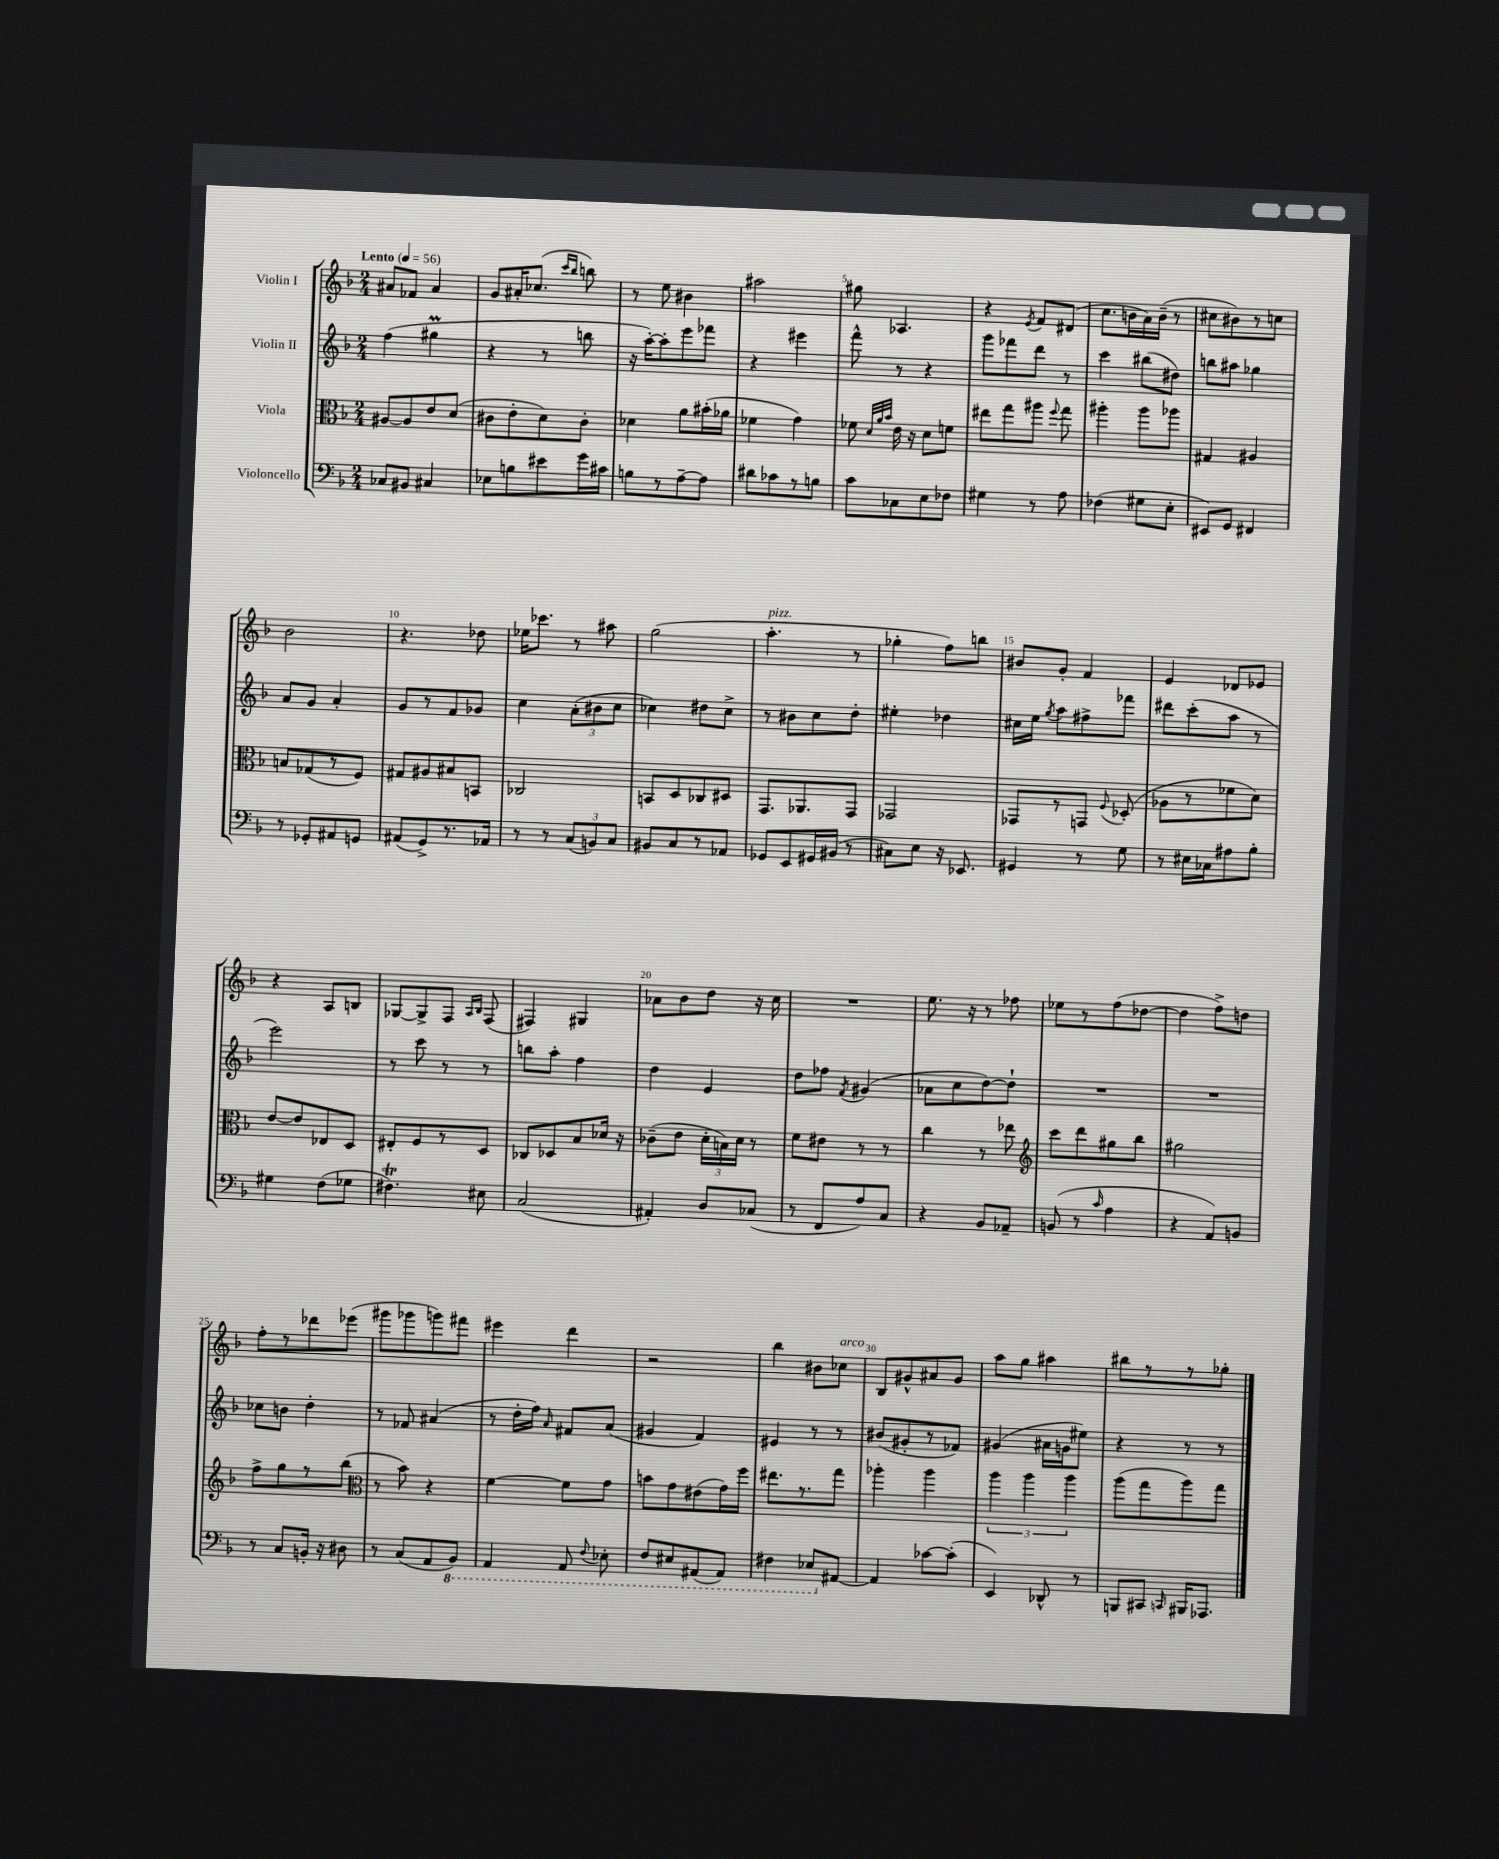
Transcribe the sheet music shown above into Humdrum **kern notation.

**kern	**kern	**kern	**kern
*part4	*part3	*part2	*part1
*staff4	*staff3	*staff2	*staff1
*I"Violoncello	*I"Viola	*I"Violin II	*I"Violin I
*clefF4	*clefC3	*clefG2	*clefG2
*k[b-]	*k[b-]	*k[b-]	*k[b-]
*M2/4	*M2/4	*M2/4	*M2/4
*MM56	*MM56	*MM56	*MM56
=1	=1	=1	=1
!	!	!	!LO:TX:a:B:t=Lento
8C-X/L	[8A#X/L	(4ff\	8a#X/L
8BB#X/J	8A#/]	.	8f-X/J
4C#X/	8e/	4gg#Xm\	4a#/
.	(8d/J	.	.
=2	=2	=2	=2
8E-X\L	8c#X\L	4r	8g/L
8Bn\	8e'\	.	16a#X'/K
.	.	.	(8.cc-X/J
8e#X\	8d\)	8r	.
.	.	.	16qqccc/LL
.	.	.	16qqbb-/JJ
16g\L	8c#'\J	8bbn\	8bbn\)
16c#X\JJ	.	.	.
=3	=3	=3	=3
8Bn\L	4d-X\	16r	8r
.	.	[16aa'\KL)	.
8r	.	8aa'\]	8ee\
[8A~\	8a\L	8eee\	4b#X\
8A\J]	(16b#X'\L	8fff-X\J	.
.	16a-X\JJ	.	.
=4	=4	=4	=4
8d#X\L	4f-X\	4r	2aa#X\
8c-X\	.	.	.
8r	4g\)	4eee#X\	.
8Bn\J	.	.	.
=5	=5	=5	=5
8c\L	8f-X\	8fff^^\	8gg#X\
.	32qqd/LLL	.	.
.	32qqa/	.	.
.	32qqb-/JJJ	.	.
8C-X\	16e\	8r	4.A-X/
.	16r	.	.
8E\	8d\L	4r	.
8F-X\J	8fn\J	.	.
=6	=6	=6	=6
4G#X\	8ee#X\L	8ggg\L	4r
.	8gg\	8fff-X\	.
.	.	.	8qe/
8r	8aa#X\J	8ddd\J	8f/L
.	8qqff/	.	.
8A\	8gg\	8r	(8d#X/J
=7	=7	=7	=7
(4F-X\	4aa#X'\	4ccc\	8.cc\L
.	.	.	16bn\L
8G#X\L	8aa#\L	(8bb#X\L	16a\)
.	.	.	(16b~\JJ
8E'\J	8aa-X\J	8dd#X\J)	8r
=8	=8	=8	=8
8EE#X/L)	4G#X/	8bbn\L	8cc#X\L
8GG/J	.	8aa#X\J	8b#X\)
4FF#X/	4A#X/	4gg-X\	8r
.	.	.	8ccn\J
!!LO:LB:g=z
=9	=9	=9	=9
8r	8Bn/L	8a/L	2b-\
8GG-X'/L	(8G-X/	8g/J	.
8AA#X/	8r	4a'/	.
8GGn/J	8F/J)	.	.
=10	=10	=10	=10
(8AA#X/L	8G#X/L	8g/L	4.r
8GG^/)	8A#X/	8r	.
8.r	8B#X/	8f/	.
.	8BBn/J	8g-X/J	8dd-X\
16AA-X/Jk	.	.	.
=11	=11	=11	=11
8r	2C-X/	4cc\	16ee-X\KL
.	.	.	8.ccc-X\J
8r	.	.	.
(12C/L	.	(12a'\L	8r
12BBn/)	.	12b#X\	.
.	.	.	8aa#X\
12C/J	.	12cc\J	.
=12	=12	=12	=12
8BB#X/L	8BBn/L	4cc-X\)	(2gg\
8C/	8D/	.	.
8r	8C-X/	8dd#X\L	.
8AA-X/J	8D#X/J	8cc-^\J	.
=13	=13	=13	=13
!	!	!	!LO:TX:a:i:t=pizz.
8GG-X/L	8.GG/L	8r	4.aa'\
8EE/	.	8b#X\L	.
.	8.AA-X/	.	.
16GG#X/L	.	8cc\	.
(16BB#X/JJ	.	.	.
8r	8GG/J	8dd'\J	8r
=14	=14	=14	=14
8C#X\L)	2GG-X/	4ee#X'\	4gg-X'\
8E\J	.	.	.
16r	.	4dd-X\	8ff\L)
8.EE-X/	.	.	.
.	.	.	8bbn\J
=15	=15	=15	=15
4GG#X/	8GG-X/L	16cc#X\LL	8b#X/L
.	.	16ee\JJ	.
.	.	8qgg/	.
.	8r	8aa\L	8g'/J
8r	8GGn/J	8ff#X^\	4f/
.	8qqF/	.	.
8G\	(8D-X'/	8fff-X\J	.
=16	=16	=16	=16
8r	8A-X\L	8ddd#X\L	4e/
16E#X\LL	8r	(8ccc'\	.
16C-X\J	.	.	.
8A#X\	8f-X\	8aa\J	8d-X/L
8B-'\J	8d\J)	8r	8e-X/J
!!LO:LB:g=z
=17	=17	=17	=17
4G#X\	[8e/L	2eee\)	4r
.	8e/]	.	.
(8F\L	8E-X/	.	8A/L
8G-X\J	8D/J	.	8Bn/J
=18	=18	=18	=18
4.F#Xt\)	8E#X'/L	8r	[8G-X/L
.	8F/	8ccc\	8G-^/]
.	8r	8r	8F/J
.	.	.	16qqA/LL
.	.	.	16qqB-/JJ
8E#X\	8D/J	8r	(8F/
=19	=19	=19	=19
(2C/	8C-X/L	8bbn\L	4F#X/)
.	8D-X/	8aa'\J	.
.	8B-/	4ff\	4G#X/
.	16d-X/Jk	.	.
.	16r	.	.
=20	=20	=20	=20
4AA#X'/)	(8c-X~\L	4dd\	8a-X\L
.	8e\J	.	8b-\
8D/L	24d'\LL	4e/	8dd\J
.	24Bn\)	.	.
.	24d\JJ	.	.
(8C-X/J	8r	.	16r
.	.	.	16cc\
=21	=21	=21	=21
8r	8f\L	8dd\L	2r
8FF/L	8e#X\J	8ff-X\J	.
.	.	8qf/	.
8A/)	8r	(4g#X/	.
8C/J	8r	.	.
=22	=22	=22	=22
4r	4cc\	8a-X\L	8.ee\
.	.	8cc\	.
.	.	.	16r
8BB-/L	8r	[8dd\)	8r
8AA-X~/J	8ee-X\	8dd`\J]	8ff-X\
=23	=23	=23	=23
*	*clefG2	*	*
(8BBn/	8ccc\L	2r	8ee-X\L
8r	8ddd\	.	8r
16qqc/	.	.	.
4A\	8gg#X\	.	(8ff\
.	8bb-\J	.	[8dd-X\J
=24	=24	=24	=24
4r	2gg#X\	2r	4dd-\]
8AA/L)	.	.	8ff^\L)
8BBn/J	.	.	8ddn\J
!!LO:LB:g=z
=25	=25	=25	=25
8r	8ff^\L	8cc-X\L	8ff'\L
8C/L	8gg\	8bn\J	8r
16BBn'/Jk	8r	4dd'\	8ddd-X\
16r	.	.	.
8D#X\	(8bb-\J	.	(8eee-X\J
=26	=26	=26	=26
*	*clefC3	*	*
8r	8r	8r	8ggg#X\L
(8C/L	8b-\)	8f-X/	8ggg-X\
8AA/	4r	(4a#X/	8gggn\)
*8ba	*	*	*
8BBB-/J)	.	.	8fff#X\J
=27	=27	=27	=27
4AAA/	[4f\	8r	4eee#X\
.	.	16dd'\LL	.
.	.	16ff\JJ)	.
.	.	16qqa/	.
8AAA/	8f\L]	8f#X/L	4ddd\
8qqFF/	.	.	.
8EE-X'\	8g\J	(8a/J	.
=28	=28	=28	=28
8FF/L	8bn\L	4g#X/	2r
8EE#X/	8g\	.	.
(8AAA#X/	(8e#X\	4f/)	.
8AAA#/J)	16g\L)	.	.
.	16ff\JJ	.	.
=29	=29	=29	=29
4FF#X\	8.ee#X\L	4e#X/	4bb-\
.	8.r	.	.
8EE-X/L	.	8r	8b#X\L
*X8ba	*	*	*
!	!	!	!LO:TX:a:i:t=arco
[8AA#X/J	8gg\J	8r	8cc-X\J
=30	=30	=30	=30
4AA#/]	4aa-X'\	(8b#X/L	8B-/L
.	.	8g#X'/	8g#X^^/
[8c-X\L	4aa-\	8r	8a#X/
(8c-'\J]	.	8f-X/J)	8g#/J
=31	=31	=31	=31
4EE/)	6aa\	(4g#X/	8aa\L
.	.	.	8gg\J
.	6aa\	.	.
8DD-X^^/	.	16a#X\LL	4aa#X\
.	.	16gn\J	.
.	6aa\	.	.
8r	.	8ee#X\J)	.
=32	=32	=32	=32
8BBBn/L	(8aa\L	4r	8bb#X\L
8CC#X/J	8gg\	.	8r
16qqCCn/	.	.	.
16BBB#X/KL	8aa\)	8r	8r
8.AAA-X/J	.	.	.
.	8gg\J	8r	8gg-X'\J
==	==	==	==
*-	*-	*-	*-
